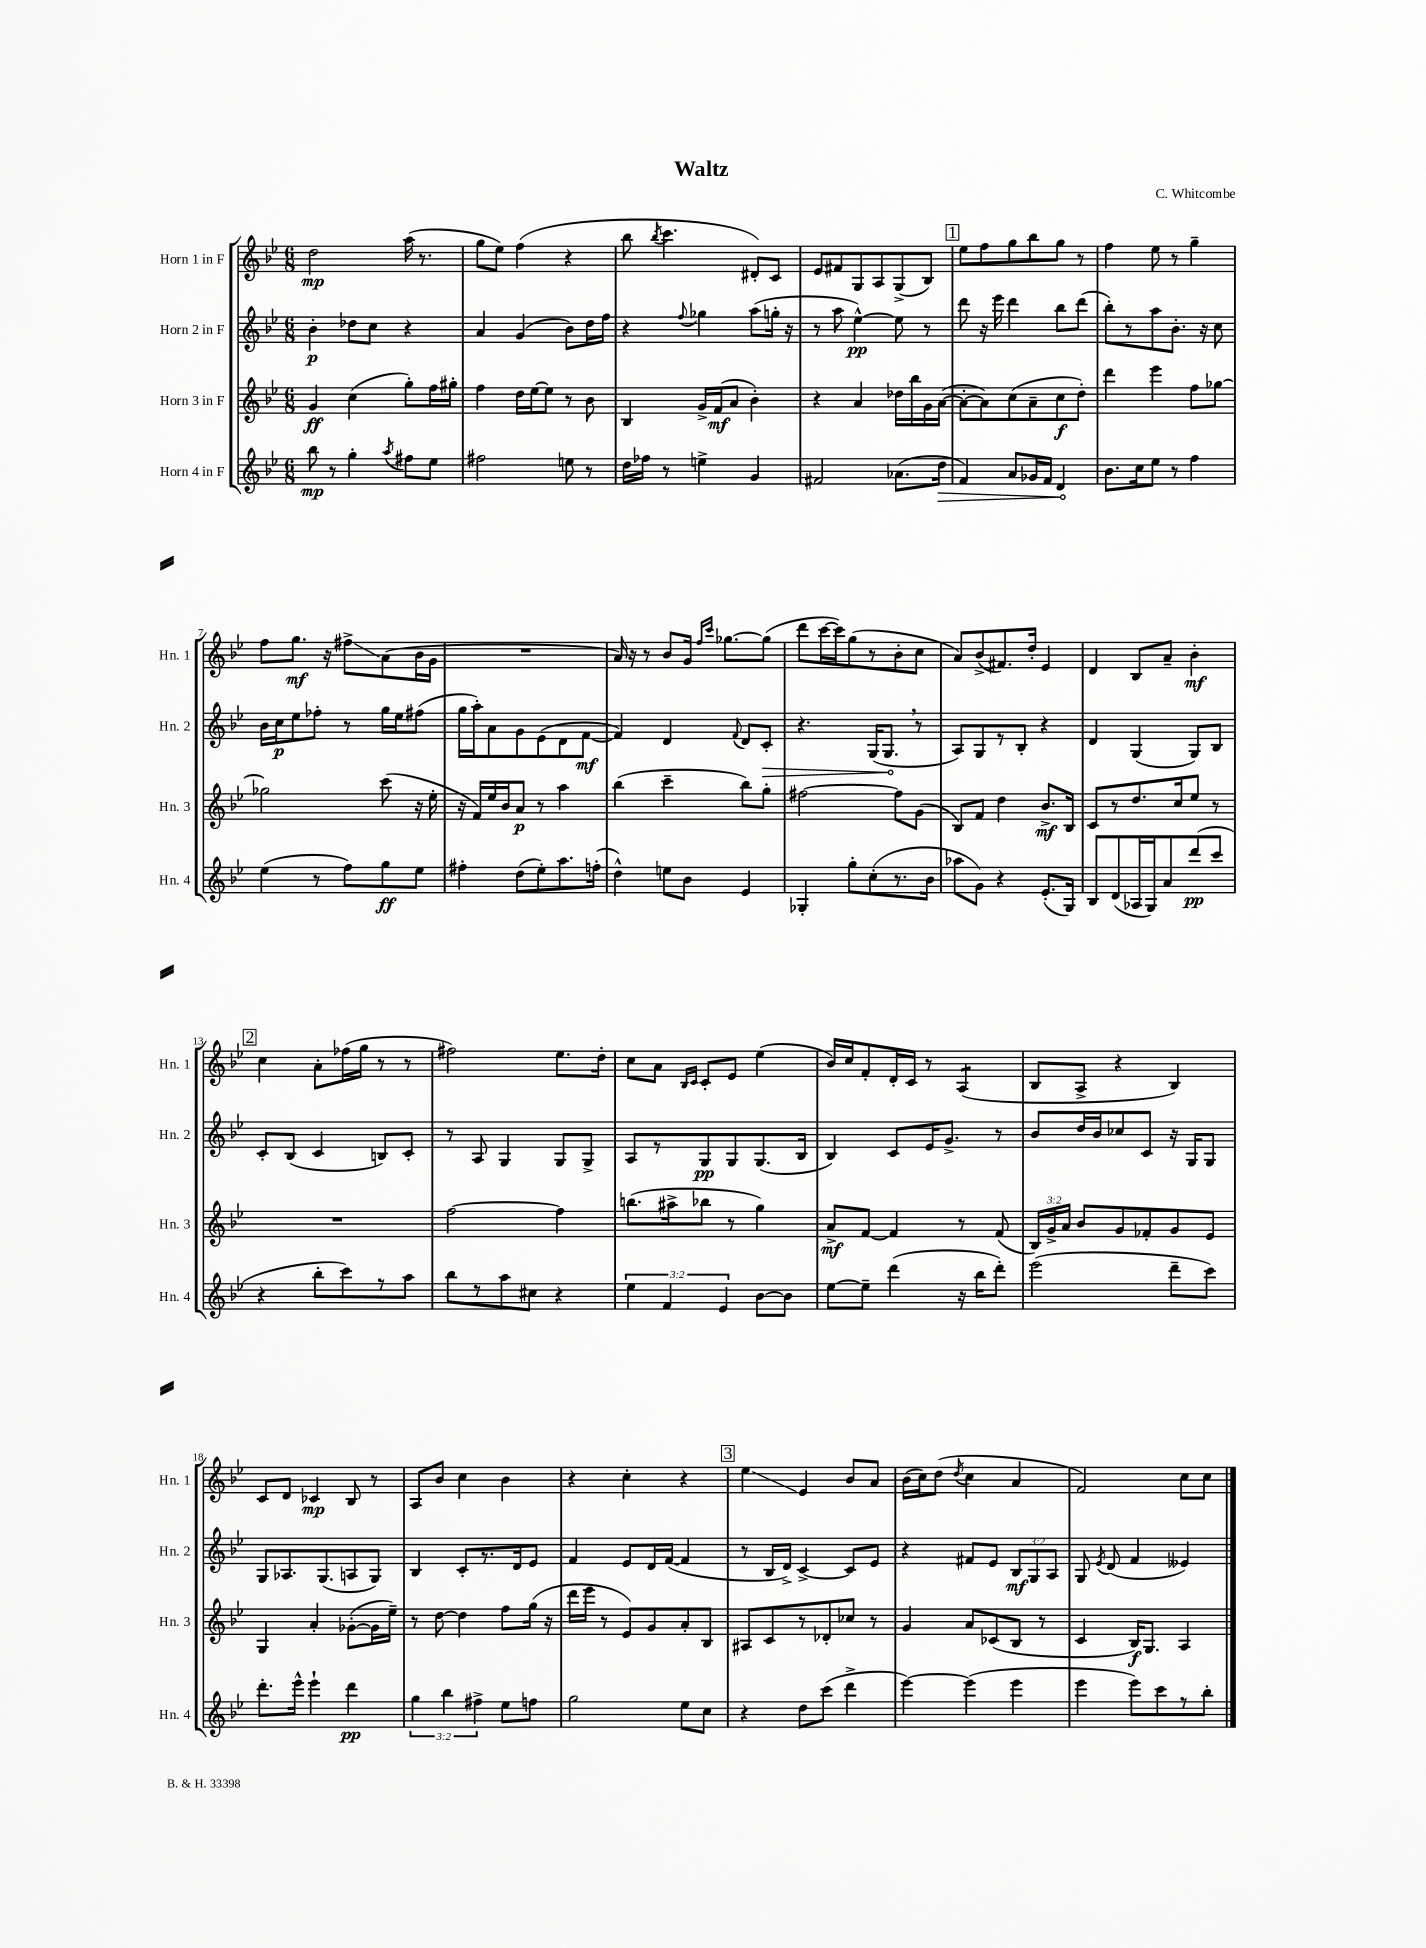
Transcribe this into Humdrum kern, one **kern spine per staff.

**kern	**kern	**kern	**kern
*staff4	*staff3	*staff2	*staff1
*clefG2	*clefG2	*clefG2	*clefG2
*k[b-e-]	*k[b-e-]	*k[b-e-]	*k[b-e-]
*M6/8	*M6/8	*M6/8	*M6/8
8bb-	4g	4b-'	2dd
8r	.	.	.
4gg'	(4cc	8dd-	.
.	.	8cc	.
8qaa	.	.	.
8ff#	8gg')	4r	(16aa
.	.	.	8.r
8ee-	16ff	.	.
.	16gg#'	.	.
=	=	=	=
2ff#	4ff	4a	8gg
.	.	.	8ee-)
.	16dd	(4g	(4ff
.	[16ee-	.	.
.	8ee-]	.	.
8ee	8r	8b-)	4r
8r	8b-	16dd	.
.	.	16ff	.
=	=	=	=
16dd	4B-	4r	8bb-
16ff-	.	.	.
.	.	.	8qbb-
8r	.	.	4.ccc
.	.	8qqff	.
4ee^	16g^	4gg-	.
.	(16f	.	.
.	8a	.	.
4g	4b-')	(8aa	8d#')
.	.	16gg'	8c
.	.	16r	.
=	=	=	=
2f#	4r	8r	8e-
.	.	8aa	8f#
.	4a	[4ee-^^)	8G
.	.	.	8A
(8.a-	16dd-	8ee-]	(8G^
.	16bb-	.	.
.	16g	8r	8B-)
16dd	([16a	.	.
=	=	=	=
4f)	8a'_	8ddd	8ee-
.	8a])	16r	8ff
.	.	16eee-	.
8a	(8cc	4ddd	8gg
16g-	8a~	.	8bb-
16f	.	.	.
4d	8cc	8bb-	8gg
.	8dd')	(8ddd	8r
=	=	=	=
8.b-	4ddd	8bb-')	4ff
.	.	8r	.
16cc	.	.	.
8ee-	4eee-	8aa	8ee-
8r	.	8.b-'	8r
4ff	8ff	.	4gg~
.	.	16r	.
.	[8gg-	8cc	.
=	=	=	=
(4ee-	2gg-]	16b-	8ff
.	.	16cc	.
.	.	8ee-	8.gg
8r	.	8ff-'	.
.	.	.	16r
8ff)	.	8r	8ff#^
8gg	(8ccc	16gg	(8a
.	.	16ee-	.
8ee-	16r	(8ff#	16b-
.	16ee-'	.	16g
=	=	=	=
4ff#'	16r	16gg	2.r
.	16f)	16aa')	.
.	16ee-	8a	.
.	16b-	.	.
(8dd	8a	8g	.
8ee-')	8r	(8e-	.
8.aa	4aa	8d	.
.	.	[8f	.
(16ff'	.	.	.
=	=	=	=
4dd^^)	(4bb-	4f])	16a)
.	.	.	16r
.	.	.	8r
8ee	4ccc~	4d	8b-
8b-	.	.	16g
.	.	.	16qqff
.	.	.	16qqccc
.	.	.	[8.gg-
.	.	8qqf	.
4e-	8bb-)	8d	.
.	8gg'	8c'	(8gg-]
=	=	=	=
4G-'	[2ff#	4.r	8ddd
.	.	.	[16ccc
.	.	.	16ccc])
8gg'	.	.	(8gg
(8cc'	.	(16G	8r
.	.	8.G	.
8.r	8ff#]	.	8b-'
.	(8g	8r	8cc
16b-	.	.	.
=	=	=	=
8aa-	8B-)	8A)	8a)
8g)	8f	8G	(8b-^
4r	4dd	8r	8.f#)
.	.	8B-'	.
.	.	.	16dd'
(8.e-'	8.b-^	4r	4e-
16G)	16B-	.	.
=	=	=	=
8B-	8c	4d	4d
(8d	8r	.	.
16A-	8.dd	(4G	8B-
16G)	.	.	.
8a	.	.	8a~
.	16cc	.	.
(8ddd	8ee-	8G)	4b-'
8ccc	8r	8B-	.
=	=	=	=
4r	2.r	8c'	4cc
.	.	(8B-	.
8bb-'	.	4c	8a'
8ccc)	.	.	(16ff-
.	.	.	16gg
8r	.	8B)	8r
8aa	.	8c'	8r
=	=	=	=
8bb-	[2ff	8r	2ff#)
8r	.	8A	.
8aa	.	4G	.
8cc#	.	.	.
4r	4ff]	8G	8.ee-
.	.	8G^	.
.	.	.	16dd'
=	=	=	=
6ee-	(8.bb	8A	8cc
.	.	8r	8a
6f	.	.	.
.	16aa#^	.	.
.	.	.	16qqB-
.	.	.	16qqc
.	8bb-	8G	8c'
6e-	.	.	.
.	8r	8G	8e-
[8b-	4gg)	(8.G	(4ee-
8b-]	.	.	.
.	.	16B-	.
=	=	=	=
[8ee-	8a^	4B-)	16b-)
.	.	.	16cc
8ee-~]	[8f	.	8f'
(4ddd	4f]	8c	16d'
.	.	.	16c
.	.	16e-	8r
.	.	8.g^	.
16r	8r	.	(4A
16bb-	.	.	.
8ddd')	(8f	8r	.
=	=	=	=
(2eee-	24B-)	8b-	8B-
.	24g^	.	.
.	24a	.	.
.	8b-	16dd	8A^
.	.	16b-	.
.	8g	8cc-	4r
.	8f-'	8c	.
8ddd~	8g	16r	4B-)
.	.	16G	.
8ccc)	8e-	8G	.
=	=	=	=
8.ddd'	4G	8G	8c
.	.	8.A-	8d
16eee-^^	.	.	.
4eee-`	4a'	.	4c-
.	.	(8.G	.
4ddd	([8g-'	8A	8B-
.	16g-]	8G)	8r
.	16ee-~)	.	.
=	=	=	=
6gg	8r	4B-	8A
.	[8dd	.	8b-
6bb-	.	.	.
.	4dd]	8c'	4cc
6ff#^	.	.	.
.	.	8.r	.
8ee-	8ff	.	4b-
.	.	16d	.
8ff	(16gg	8e-	.
.	16r	.	.
=	=	=	=
2gg	16ddd	4f	4r
.	16eee-	.	.
.	8r	.	.
.	8e-)	8e-	4cc'
.	8g	16d	.
.	.	([16f	.
8ee-	8a'	4f]	4r
8cc	8B-	.	.
=	=	=	=
4r	8A#	8r	4ee-
.	8c	16B-	.
.	.	16d^)	.
8dd	8r	[4c^	4e-
(8ccc	8d-'	.	.
4ddd^	8cc-	8c]	8b-
.	8r	8e-	8a
=	=	=	=
[4eee-)	4g	4r	(16b-
.	.	.	16cc)
.	.	.	(8dd
.	.	.	8qdd
(4eee-]	8a	8f#	4cc
.	(8c-	8e-	.
4eee-	8B-	12B-	4a
.	.	12G	.
.	8r	.	.
.	.	12A	.
=	=	=	=
4eee-	4c	8G	2f)
.	.	8qe-	.
.	.	(8d	.
8eee-)	16B-)	4f	.
.	8.G	.	.
8ccc	.	.	.
8r	4A	4e--)	8cc
8bb-'	.	.	8cc
==	==	==	==
*-	*-	*-	*-
